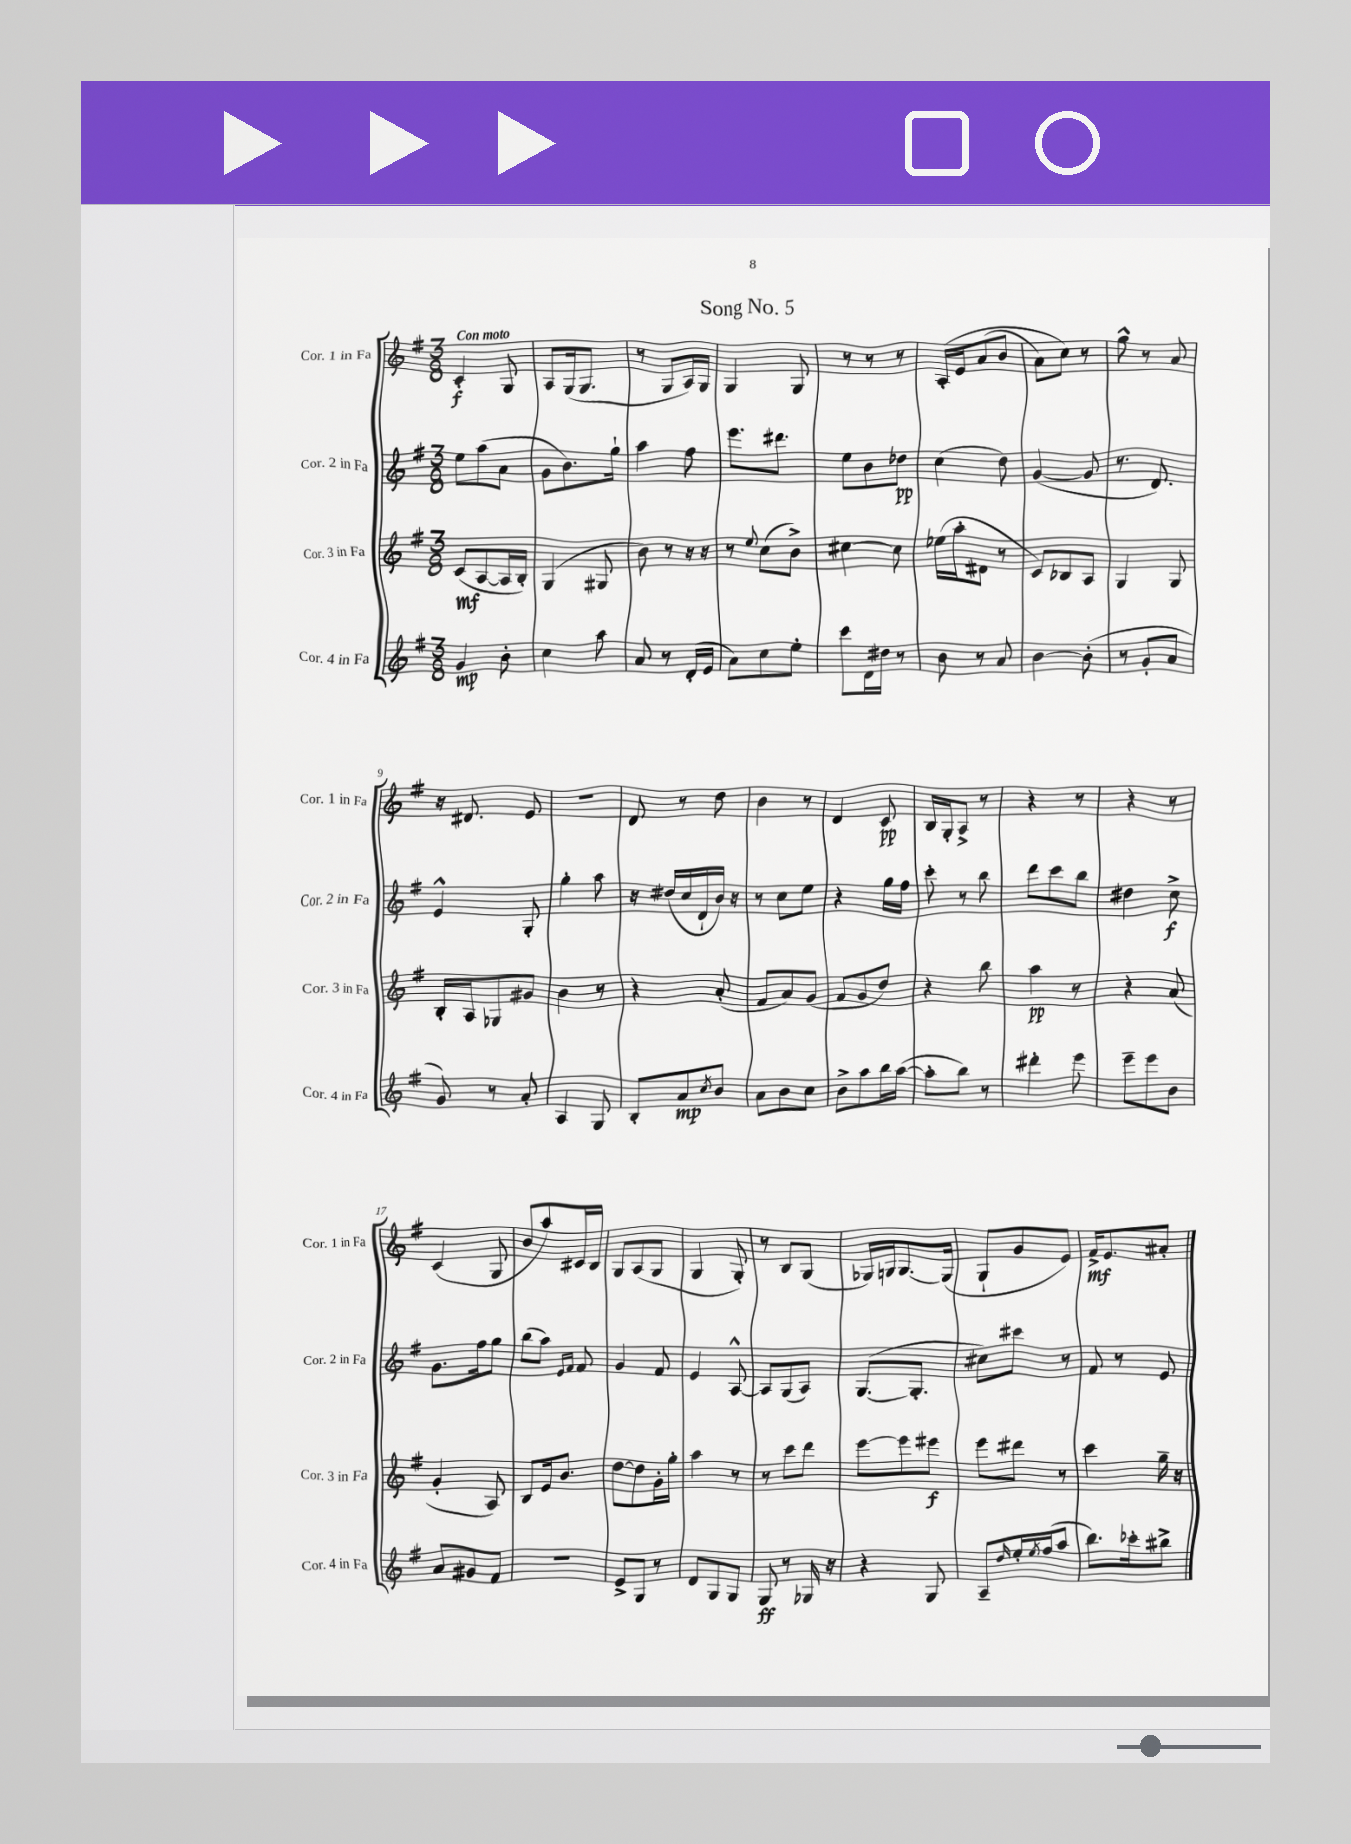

**kern	**dynam	**kern	**dynam	**kern	**dynam	**kern	**dynam
*part4	*part4	*part3	*part3	*part2	*part2	*part1	*part1
*staff4	*staff4	*staff3	*staff3	*staff2	*staff2	*staff1	*staff1
*I"Cor. 4 in Fa	*	*I"Cor. 3 in Fa	*	*I"Cor. 2 in Fa	*	*I"Cor. 1 in Fa	*
*I'Cor. 4 in Fa	*	*I'Cor. 3 in Fa	*	*I'Cor. 2 in Fa	*	*I'Cor. 1 in Fa	*
*clefG2	*	*clefG2	*	*clefG2	*	*clefG2	*
*k[f#]	*	*k[f#]	*	*k[f#]	*	*k[f#]	*
*M3/8	*	*M3/8	*	*M3/8	*	*M3/8	*
=1	=1	=1	=1	=1	=1	=1	=1
!	!	!	!	!	!	!LO:TX:a:B:t=Con moto	!
4g/	mp	(8c/L	mf	8ee\L	.	4c'/	f
.	.	[8A/	.	(8aa\	.	.	.
8b'\	.	16A/L]	.	8a\J	.	8G/	.
.	.	16B'/JJ)	.	.	.	.	.
=2	=2	=2	=2	=2	=2	=2	=2
4cc\	.	(4G/	.	8g\L	.	8A/L	.
.	.	.	.	8.b\)	.	(16G/k	.
.	.	.	.	.	.	8.G/J	.
8aa\	.	8G#X/	.	.	.	.	.
.	.	.	.	16gg`\Jk	.	.	.
=3	=3	=3	=3	=3	=3	=3	=3
8a/	.	8b\)	.	4aa\	.	8r	.
8r	.	8r	.	.	.	8G/L	.
(16d'/LL	.	16r	.	8ff#\	.	16A/L)	.
16e/JJ	.	16r	.	.	.	16G/JJ	.
=4	=4	=4	=4	=4	=4	=4	=4
8a\L)	.	8r	.	8.eee\L	.	4G/	.
.	.	8qqee/	.	.	.	.	.
8cc\	.	(8cc\L	.	.	.	.	.
.	.	.	.	8.ddd#X\J	.	.	.
8ee'\J	.	8b^\J)	.	.	.	8G/	.
=5	=5	=5	=5	=5	=5	=5	=5
8ccc\L	.	[4cc#X\	.	8ee\L	.	8r	.
16d\L	.	.	.	8b\	.	8r	.
16dd#X\JJ	.	.	.	.	.	.	.
8r	.	8cc#\]	.	8dd-X\J	pp	8r	.
=6	=6	=6	=6	=6	=6	=6	=6
8b\	.	(16ee-X\LL	.	(4cc\	.	(16A'/LL	.
.	.	16aa'\J	.	.	.	16e/J	.
8r	.	8d#X\J	.	.	.	(8a/	.
8a/	.	8r	.	8dd\)	.	8b/J	.
=7	=7	=7	=7	=7	=7	=7	=7
[4b\	.	8c/L)	.	([4g/	.	8a\L)	.
.	.	8B-X/	.	.	.	8cc\J)	.
(8b'\]	.	8A/J	.	8g/]	.	8r	.
=8	=8	=8	=8	=8	=8	=8	=8
8r	.	4G/	.	8.r	.	8gg^^\	.
8g'/L	.	.	.	.	.	8r	.
.	.	.	.	8.d/)	.	.	.
8a/J	.	8G/	.	.	.	8a/	.
!!LO:LB:g=z
=9	=9	=9	=9	=9	=9	=9	=9
8g/)	.	16B'/LL	.	4e^^/	.	16r	.
.	.	16A/J	.	.	.	8.d#X/	.
8r	.	8G-X/	.	.	.	.	.
8a'/	.	8g#X/J	.	8G'/	.	8e/	.
=10	=10	=10	=10	=10	=10	=10	=10
4A/	.	4b\	.	4gg'\	.	4.r	.
8G/	.	8r	.	8aa\	.	.	.
=11	=11	=11	=11	=11	=11	=11	=11
8B'/L	.	4r	.	16r	.	8d/	.
.	.	.	.	(16dd#X/LL	.	.	.
8a/	mp	.	.	16cc/	.	8r	.
.	.	.	.	16d`/	.	.	.
8qcc/	.	.	.	.	.	.	.
8b/J	.	(8a'/	.	16b/JJ)	.	8dd\	.
.	.	.	.	16r	.	.	.
=12	=12	=12	=12	=12	=12	=12	=12
8a\L	.	8f#/L	.	8r	.	4b\	.
8b\	.	8a/)	.	8cc\L	.	.	.
8cc\J	.	(8g/J	.	8ee\J	.	8r	.
=13	=13	=13	=13	=13	=13	=13	=13
8b^\L	.	8f#/L	.	4r	.	4d/	.
8aa\	.	8g/	.	.	.	.	.
16bb\L	.	8dd/J)	.	16gg\LL	.	8c/	pp
([16aa\JJ	.	.	.	16ff#\JJ	.	.	.
=14	=14	=14	=14	=14	=14	=14	=14
8aa'\L]	.	4r	.	8ccc'\	.	16B/LL	.
.	.	.	.	.	.	16G'/J	.
8bb\J)	.	.	.	8r	.	8A^/J	.
8r	.	8bb\	.	8bb\	.	8r	.
=15	=15	=15	=15	=15	=15	=15	=15
4ddd#X'\	.	4aa\	pp	8ddd\L	.	4r	.
.	.	.	.	8ccc\	.	.	.
8eee\	.	8r	.	8bb\J	.	8r	.
=16	=16	=16	=16	=16	=16	=16	=16
8eee~\L	.	4r	.	4dd#X\	.	4r	.
8eee\	.	.	.	.	.	.	.
8b\J	.	(8a/	.	8cc^\	f	8r	.
!!LO:LB:g=z
=17	=17	=17	=17	=17	=17	=17	=17
8a/L	.	4g'/	.	8.g\L	.	(4c/	.
8g#X/	.	.	.	.	.	.	.
.	.	.	.	16ff#\k	.	.	.
8f#/J	.	8A/)	.	8gg\J	.	8G/	.
=18	=18	=18	=18	=18	=18	=18	=18
4.r	.	8B/L	.	(8bb\L	.	8b/L	.
.	.	16e/k	.	8aa\J)	.	8aa/)	.
.	.	8.b/J	.	.	.	.	.
.	.	.	.	16qqe/LL	.	.	.
.	.	.	.	16qqf#/JJ	.	.	.
.	.	.	.	8f#/	.	16c#X/L	.
.	.	.	.	.	.	16B/JJ	.
=19	=19	=19	=19	=19	=19	=19	=19
8e^/L	.	[8dd\L	.	4g/	.	8G/L	.
8G/J	.	8dd\]	.	.	.	(8A/	.
8r	.	16g'\L	.	8f#/	.	8G/J	.
.	.	16gg'\JJ	.	.	.	.	.
=20	=20	=20	=20	=20	=20	=20	=20
8d/L	.	4aa\	.	4e/	.	4G/	.
8G/	.	.	.	.	.	.	.
8G/J	.	8r	.	[8A^^/	.	8G'/)	.
=21	=21	=21	=21	=21	=21	=21	=21
8G/	ff	8r	.	8A/L]	.	8r	.
8r	.	8ccc\L	.	(8G/	.	8B/L	.
16G-X/	.	8ddd\J	.	8A/J)	.	(8G/J	.
16r	.	.	.	.	.	.	.
=22	=22	=22	=22	=22	=22	=22	=22
4r	.	[8eee\L	.	([8.G/L	.	16G-X/LL)	.
.	.	.	.	.	.	16Gn/J	.
.	.	8eee\]	.	.	.	[8.G/	.
.	.	.	.	8.G'/J]	.	.	.
8G/	.	8eee#X\J	f	.	.	.	.
.	.	.	.	.	.	(16G/Jk]	.
=23	=23	=23	=23	=23	=23	=23	=23
8A~/L	.	8eee\L	.	8cc#X\L)	.	8G`/L	.
16qqdd/	.	.	.	.	.	.	.
16ee'/L	.	8ddd#X\J	.	8ccc#X\J	.	8g/	.
8qee/	.	.	.	.	.	.	.
(16ff#/J	.	.	.	.	.	.	.
8aa/J	.	8r	.	8r	.	8e/J)	.
=24	=24	=24	=24	=24	=24	=24	=24
8.bb\L)	.	4ccc\	.	8f#/	.	16f#^/KL	mf
.	.	.	.	.	.	8.e/	.
.	.	.	.	8r	.	.	.
16ccc-X'\k	.	.	.	.	.	.	.
8bb#X^\J	.	16gg~\	.	8e/	.	8a#X'/J	.
.	.	16r	.	.	.	.	.
==	==	==	==	==	==	==	==
*-	*-	*-	*-	*-	*-	*-	*-
